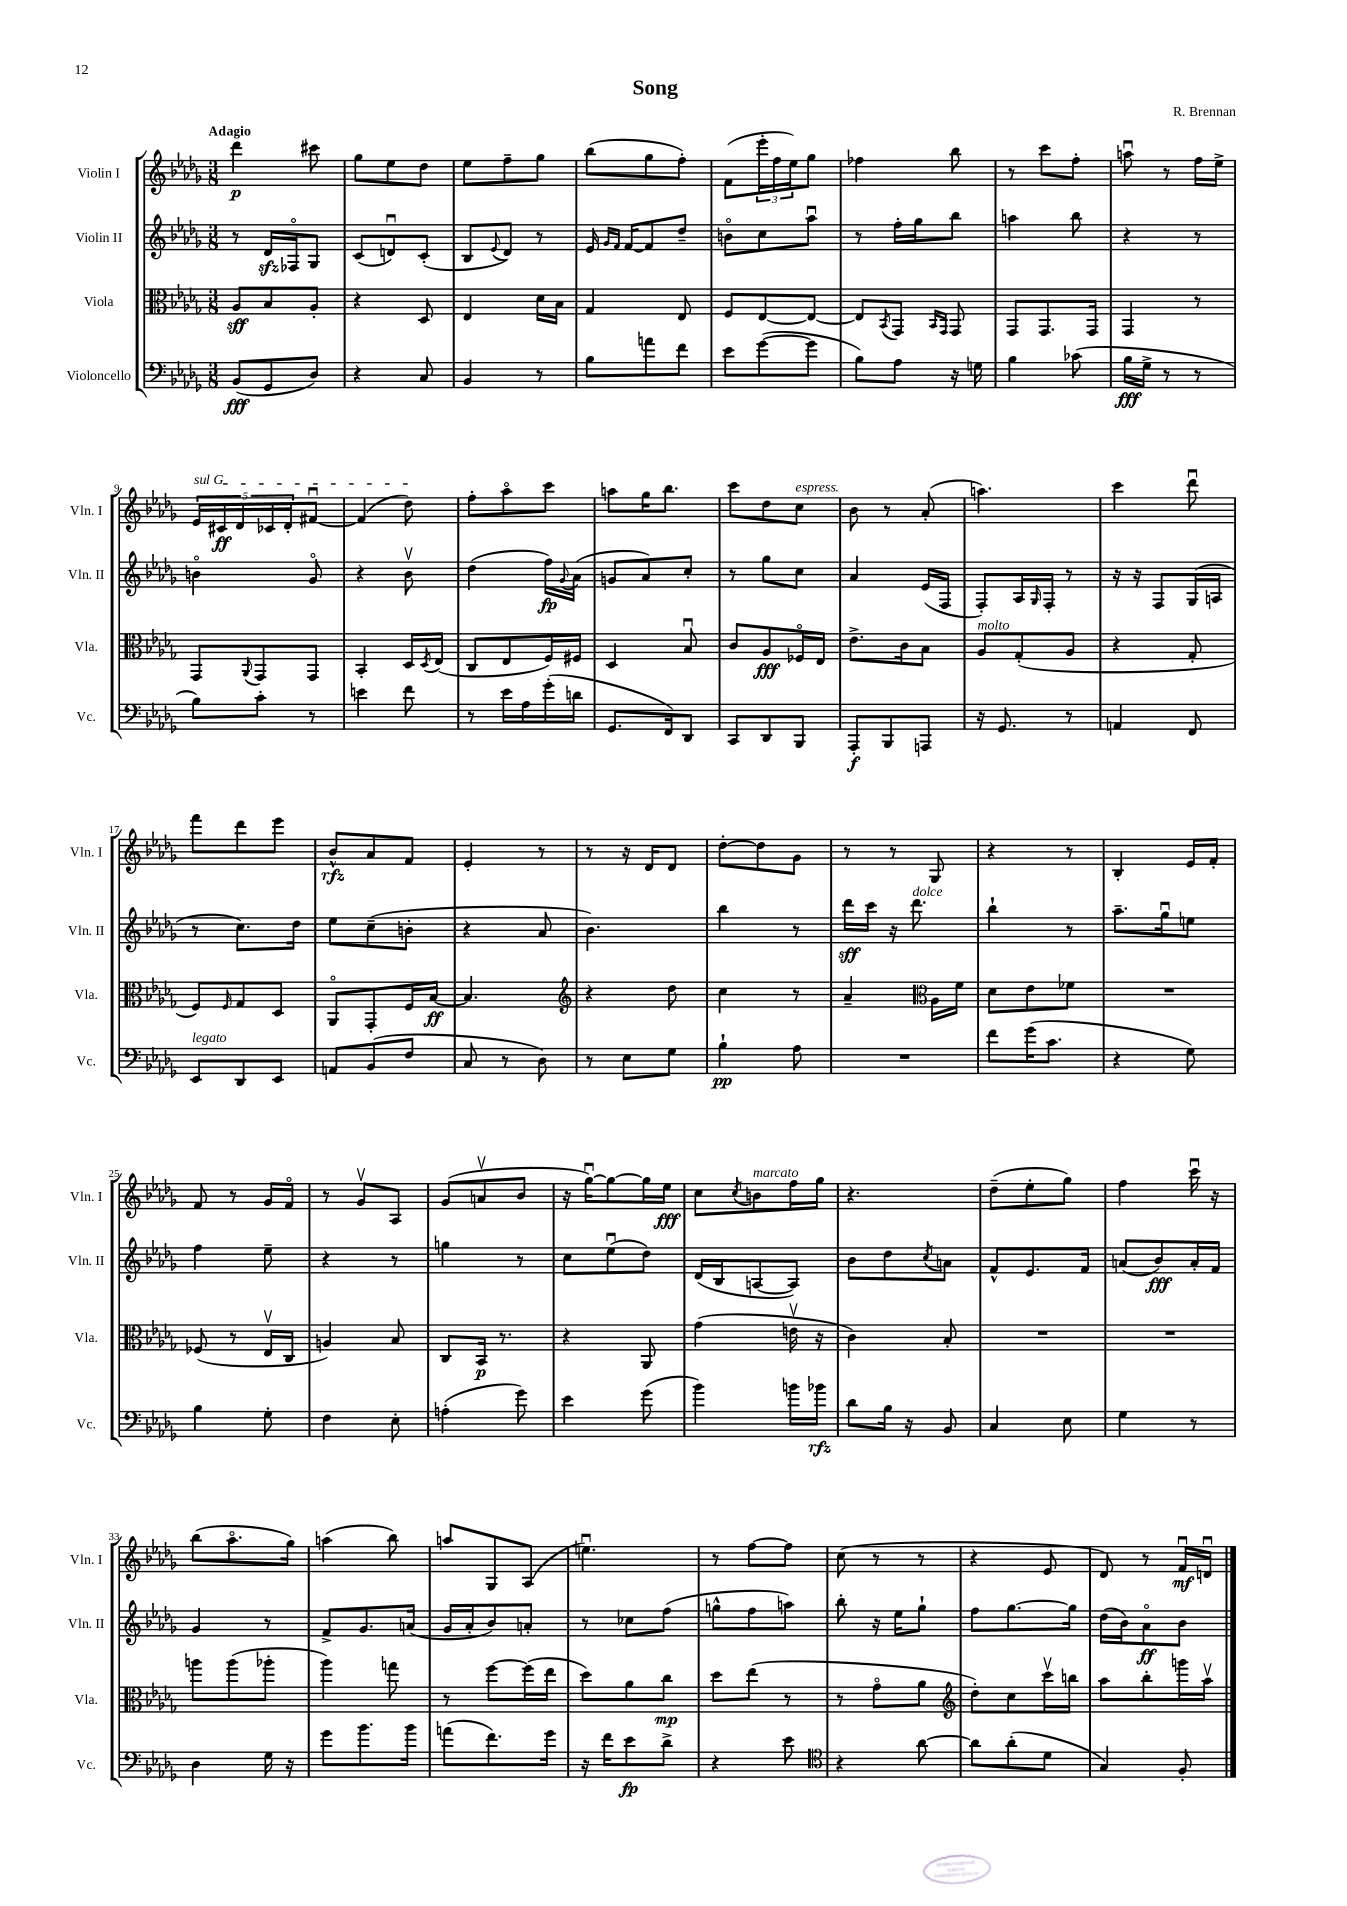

**kern	**kern	**kern	**kern
*staff4	*staff3	*staff2	*staff1
*clefF4	*clefC3	*clefG2	*clefG2
*k[b-e-a-d-g-]	*k[b-e-a-d-g-]	*k[b-e-a-d-g-]	*k[b-e-a-d-g-]
*M3/8	*M3/8	*M3/8	*M3/8
(8BB-	8A-	8r	4ddd-
8GG-	8B-	16d-	.
.	.	16F-o	.
8D-)	8A-'	8G-	8ccc#
=	=	=	=
4r	4r	(8c	8gg-
.	.	8du)	8ee-
8C	8D-	(8c'	8dd-
=	=	=	=
4BB-	4E-	8B-	8ee-
.	.	8qqe-	.
.	.	8d-)	8ff~
8r	16d-	8r	8gg-
.	16B-	.	.
=	=	=	=
8B-	4G-	16e-	(8bb-
.	.	16qqg-	.
.	.	16qqf	.
.	.	[16f	.
8a	.	8f]	8gg-
8f	8E-	8dd-~	8ff')
=	=	=	=
8e-	8F	8bo	(8f
([8g-	[8E-	8cc	24eee-'
.	.	.	24ff
.	.	.	24ee-)
8g-]	8E-_	8aa-u	8gg-
=	=	=	=
8B-)	8E-]	8r	4ff-
.	8qBB-	.	.
8A-	8GG-	16ff'	.
.	.	16gg-	.
.	16qqBB-	.	.
.	16qqGG-	.	.
16r	8GG-	8bb-	8bb-
16G	.	.	.
=	=	=	=
4B-	8GG-	4aa	8r
.	8.GG-	.	8ccc
(8c-	.	8bb-	8ff'
.	16GG-	.	.
=	=	=	=
16B-	4GG-	4r	8aau
16G-^	.	.	.
8r	.	.	8r
8r	8r	8r	16ff
.	.	.	16ee-^
=	=	=	=
8B-)	8GG-	4bo	20e-
.	.	.	20c#
.	.	.	20d-
.	8qqAA-	.	.
8c'	8GG-	.	.
.	.	.	20c-
.	.	.	20d-'
8r	8GG-	8g-o	[8f#u
=	=	=	=
4e	4BB-'	4r	(4f#]
8f	16D-	8b-v	8dd-)
.	8qD-	.	.
.	(16E-	.	.
=	=	=	=
8r	8C	(4dd-	8ff'
16e-	8E-	.	8aa-o
16A-	.	.	.
(16g-'	16F)	16ff)	8ccc
.	.	8qqg-	.
16d	16F#	(16a-	.
=	=	=	=
8.GG-	4D-	8g	8aa
.	.	8a-)	16gg-
16FF)	.	.	8.bb-
8DD-	8B-u	8cc'	.
=	=	=	=
8CC	8c	8r	8ccc
8DD-	8A-	8gg-	8dd-
8BBB-	16F-o	8cc	8cc
.	16E-	.	.
=	=	=	=
8AAA-'	8.e-^	4a-	8b-
8BBB-	.	.	8r
.	16c	.	.
8AAA	8B-	(16e-	(8a-'
.	.	16F	.
=	=	=	=
16r	8A-	8F')	4.aa)
8.GG-	.	.	.
.	(8G-'	16A-	.
.	.	16qqG-	.
.	.	16F'	.
8r	8A-	8r	.
=	=	=	=
4AA	4r	16r	4ccc
.	.	16r	.
.	.	8F	.
8FF	8G-'	(16G-	8ddd-u
.	.	16A	.
=	=	=	=
8EE-	8F)	8r	8fff
.	16qqF	.	.
8DD-	8G-	8.cc)	8ddd-
8EE-	8D-	.	8eee-
.	.	16dd-	.
=	=	=	=
8AA	8AA-o	8ee-	8b-^^
(8BB-	8GG-'	(8cc~	8a-
8F	16F	8b'	8f
.	[16B-	.	.
=	=	=	=
8C	4.B-]	4r	4e-'
8r	.	.	.
8D-)	.	8a-	8r
=	=	=	=
*	*clefG2	*	*
8r	4r	4.b-)	8r
8E-	.	.	16r
.	.	.	16d-
8G-	8dd-	.	8d-
=	=	=	=
4B-`	4cc	4bb-	[8dd-'
.	.	.	8dd-]
8A-	8r	8r	8g-
=	=	=	=
4.r	4a-~	16ddd-	8r
.	.	16ccc	.
.	.	16r	8r
.	.	8.ddd-	.
*	*clefC3	*	*
.	16A-	.	8G-
.	16f	.	.
=	=	=	=
8f	8d-	4bb-`	4r
(16g-	8e-	.	.
8.c	.	.	.
.	8f-	8r	8r
=	=	=	=
4r	4.r	8.aa-~	4B-'
.	.	16gg-u	.
8G-)	.	8ee	16e-
.	.	.	16f'
=	=	=	=
4B-	(8F-	4ff	8f
.	8r	.	8r
8G-'	16E-v	8ee-~	16g-
.	16C	.	16fo
=	=	=	=
4F	4A)	4r	8r
.	.	.	8g-v
8E-'	8B-	8r	8A-
=	=	=	=
(4A'	8C	4gg	(8g-
.	16BB-	.	8av
.	8.r	.	.
8g-)	.	8r	8b-
=	=	=	=
4e-	4r	8cc	16r
.	.	.	[16gg-u)
.	.	(8ee-u	8gg-_
(8g-	8AA-	8dd-)	16gg-]
.	.	.	16ee-
=	=	=	=
4b-)	(4g-	(16d-	8cc
.	.	16B-	.
.	.	.	8qcc
.	.	[8A	8b
16b	16ev	8A])	16ff
16b-	16r	.	16gg-
=	=	=	=
8d-	4c)	8b-	4.r
16B-	.	8dd-	.
16r	.	.	.
.	.	8qcc	.
8BB-	8B-'	8a	.
=	=	=	=
4C	4.r	8f^^	(8dd-~
.	.	8.e-	8ee-'
8E-	.	.	8gg-)
.	.	16f	.
=	=	=	=
4G-	4.r	(8a	4ff
.	.	8b-)	.
8r	.	16a'	16cccu
.	.	16f	16r
=	=	=	=
4D-	8aa	4g-	(8bb-
.	(8aa	.	8.aa-o
16G-	8aa-'	8r	.
16r	.	.	16gg-)
=	=	=	=
8g-	4aa-)	8f^	(4aa
8.b-	.	8.g-	.
.	8gg	.	8bb-)
16b-	.	(16a	.
=	=	=	=
(8a	8r	16g-	8aa
.	.	16a-'	.
8.f)	[8ff	8b-)	8G-
.	(16ff]	8a'	(8A-
16g-	16ee-	.	.
=	=	=	=
16r	8dd-)	8r	4.eeu)
16f	.	.	.
8e-	8a-	8cc-	.
8d-^	8cc	(8ff	.
=	=	=	=
4r	8dd-	8gg^^	8r
.	(8ee-	8ff	[8ff
8e-	8r	8aa)	8ff]
=	=	=	=
*clefC4	*	*	*
4r	8r	8bb-'	(8cc
.	8g-o	16r	8r
.	.	16ee-	.
[8a-	8a-	8gg-`	8r
=	=	=	=
*	*clefG2	*	*
8a-]	8dd-')	8ff	4r
(8a-'	8cc	[8.gg-	.
8d-	16cccv	.	8e-
.	16bb	16gg-]	.
=	=	=	=
4G-)	8aa-	(16dd-	8d-)
.	.	16b-)	.
.	8bb-'	8a-o	8r
8F'	16ggg	8b-	16fu
.	16aa-v	.	16du
==	==	==	==
*-	*-	*-	*-
